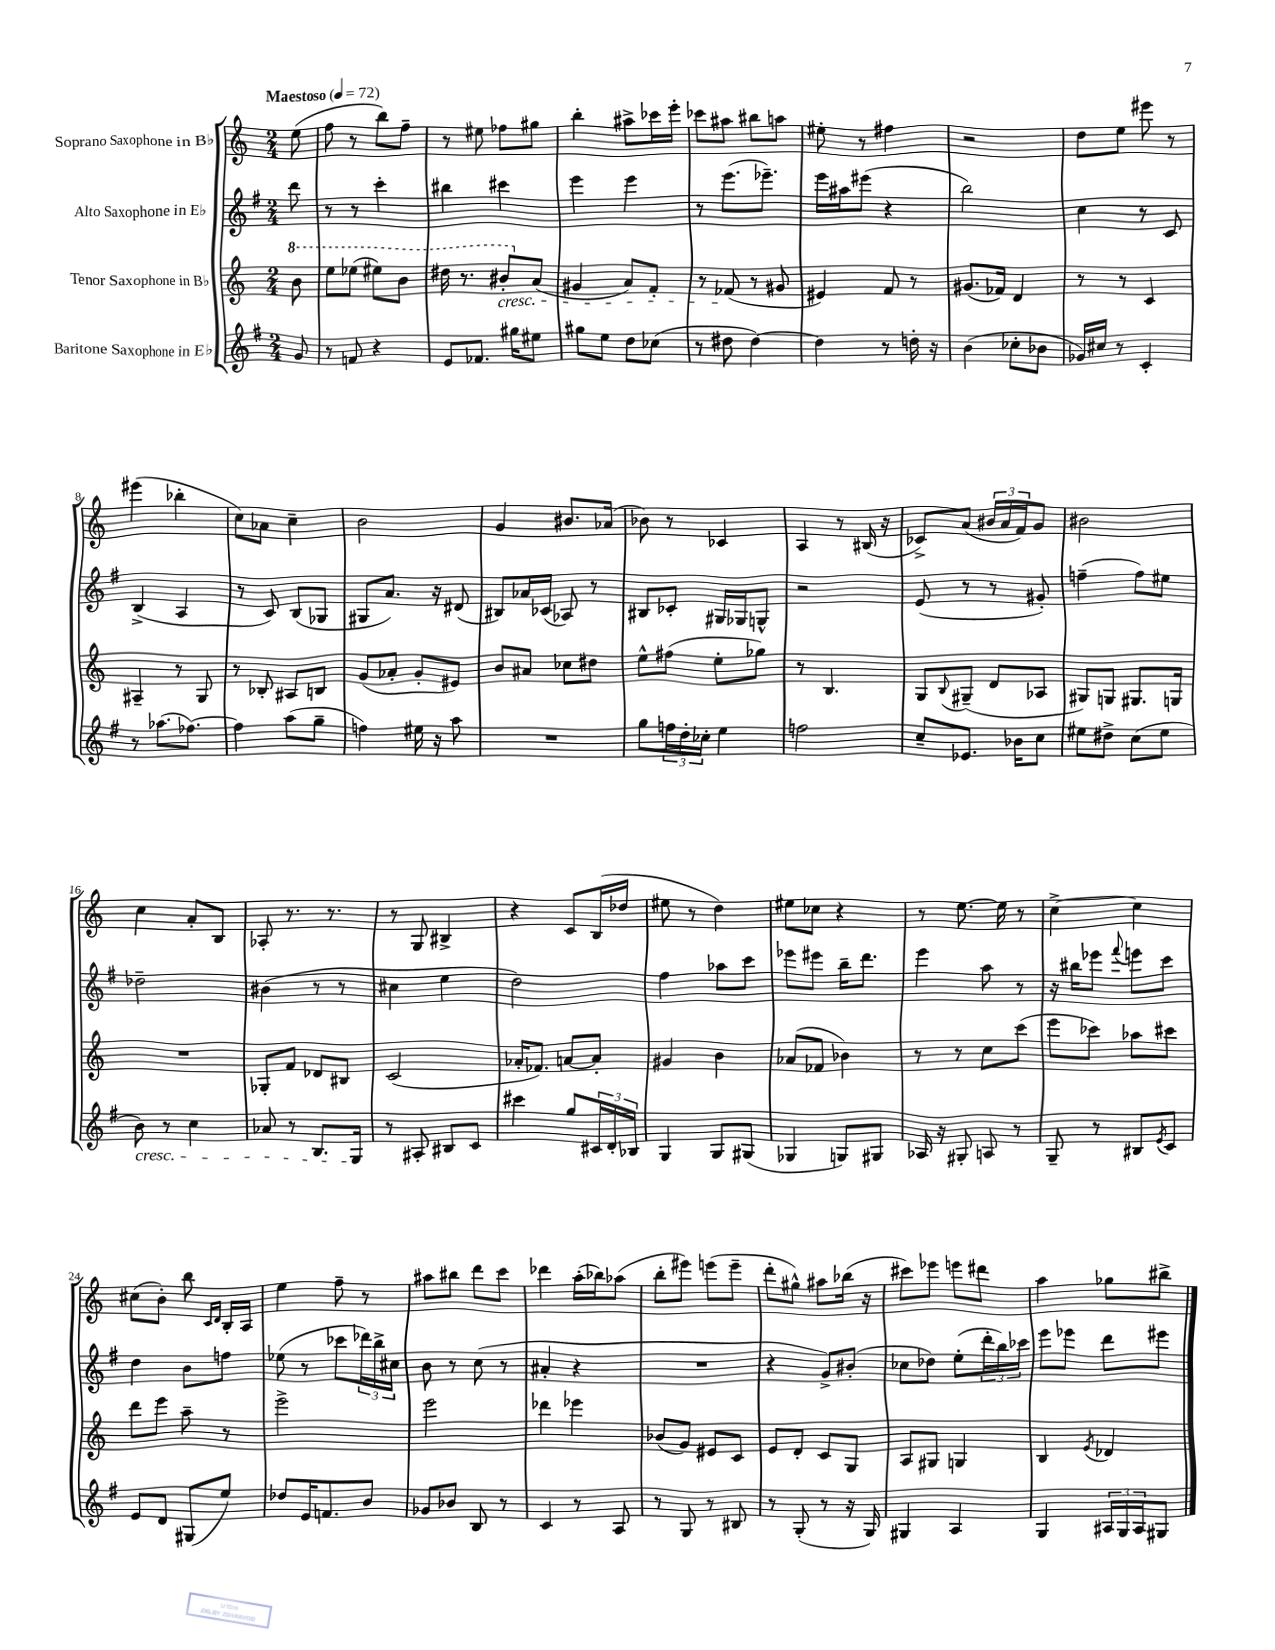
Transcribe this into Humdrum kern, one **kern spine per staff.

**kern	**kern	**kern	**kern
*staff4	*staff3	*staff2	*staff1
*clefG2	*clefG2	*clefG2	*clefG2
*k[f#]	*k[]	*k[f#]	*k[]
*M2/4	*M2/4	*M2/4	*M2/4
*MM72	*MM72	*MM72	*MM72
8g	8bb	8ddd	(8ee
=	=	=	=
8r	8eee	8r	8ff
8f	(8eee-	8r	8r
4r	8eee#)	4ccc'	8bb)
.	8bb	.	8ff~
=	=	=	=
8e	16ddd#	4bb#	8r
.	8.r	.	.
8.f-	.	.	8ee#
.	8bb#'	4ccc#	8ff-
16gg#	.	.	.
8ee#	(8a	.	8gg#
=	=	=	=
8gg#	4g#	4eee	4bb'
8ee	.	.	.
8dd	8a)	4eee	8aa#^
(8cc-	8f'	.	16ccc-
.	.	.	16eee'
=	=	=	=
8r	8r	8r	8ccc-
8dd#	(8f-	(8.eee	8aa#
[4dd#)	8r	.	8bb#
.	.	8.eee-~)	.
.	8g#	.	8aa
=	=	=	=
4dd#]	4e#)	16eee	8ee#'
.	.	16aa#	.
.	.	(8eee#	8r
8r	8f	4r	4ff#
16dd'	8r	.	.
16r	.	.	.
=	=	=	=
(4b	(8.g#	2bb)	2r
.	16f-)	.	.
8cc-'	4d	.	.
8b-	.	.	.
=	=	=	=
16g-)	8r	4cc	8dd
16cc#	.	.	.
8r	8r	.	8ee
4c'	4c	8r	8eee#
.	.	8c	8r
=	=	=	=
8r	4A#~	(4B^	(4eee#
(8.aa-	.	.	.
.	8r	4A	4bb-'
[8.ff-)	.	.	.
.	8G	.	.
=	=	=	=
4ff-]	8r	8r	8cc)
.	8B-'	8c)	8a-
(8aa	8A#	(8B	4cc~
8gg~	8B	8G-	.
=	=	=	=
4ff)	(8g	8G#	2b
.	8a-'	8.a)	.
16ee#	8g'	.	.
16r	.	16r	.
8aa	8e#)	(8d#	.
=	=	=	=
2r	8b	8B#)	4g
.	8a#	16a-	.
.	.	(16c-	.
.	8cc-	8A-)	8.b#
.	8dd#	8r	.
.	.	.	(16a-
=	=	=	=
8gg	8ee^^	8B#	8b-)
24ff	(8ff#	8c-'	8r
24dd'	.	.	.
24cc-'	.	.	.
4ee	8ee'	16G#	4c-
.	.	16G-	.
.	8gg-)	8G^^	.
=	=	=	=
2ff	8r	2r	4A
.	4.B	.	.
.	.	.	8r
.	.	.	(16B#
.	.	.	16r
=	=	=	=
8cc~	8G	(8e	8c-^)
.	8qqB	.	.
8.e-	(8G#~	8r	(8a
.	8d	8r	24b#
.	.	.	24a
16b-	.	.	.
.	.	.	24f)
8cc	8A-	8g#')	8g
=	=	=	=
8ee#	8G#)	(4ff~	2b#
8dd#^	8G	.	.
(8cc	8.G#	8ff)	.
8ee#	.	8ee#	.
.	16G	.	.
=	=	=	=
8b)	2r	2dd-~	4cc
8r	.	.	.
4cc	.	.	8a'
.	.	.	8B
=	=	=	=
8a-	8G-'	(4b#	8A-'
8r	8f	.	8.r
8.B	8d-	8r	.
.	.	.	8.r
.	8B#	8r	.
16G	.	.	.
=	=	=	=
8r	(2c	4cc#	8r
8A#'	.	.	8G
8B#	.	4ee	4B#^
8c	.	.	.
=	=	=	=
4ccc#	16a-'	2dd)	4r
.	8.f-)	.	.
8gg	[8a	.	8c
24c#	8a']	.	(16B
24d'	.	.	.
.	.	.	16dd-
24B-	.	.	.
=	=	=	=
4G	4g#	4ff#	8ee#
.	.	.	8r
8G	4b	8aa-	4dd)
(8G#	.	8ccc	.
=	=	=	=
4G-	(8a-	8eee-	8ee#
.	8f-	8eee#	8cc-
8G)	4b-)	16bb~	4r
.	.	8.ddd	.
8G#	.	.	.
=	=	=	=
16A-	8r	4eee	8r
16r	.	.	.
8G#'	8r	.	[8.ee
8A	8cc	8aa	.
.	.	.	16ee]
8r	(8ccc	8r	8r
=	=	=	=
8G~	8eee	16r	[4cc^
.	.	16bb#	.
8r	8ccc-)	8eee-	.
.	.	8qqfff#	.
8B#	8aa-	8eee	4cc]
8qe	.	.	.
8c	8ccc#	8ccc	.
=	=	=	=
8e	8ddd	4dd	(8cc#
8d	8eee	.	8b')
(8G#	8aa~	8b	8bb
.	.	.	16qqc
.	.	.	16qqd
8ee)	8r	8ff	16B'
.	.	.	16A
=	=	=	=
8dd-	2eee^	(8ee-	4ee
16e	.	8r	.
8.f	.	.	.
.	.	8ccc-	8ff~
8b	.	24ddd-)	8r
.	.	24bb^	.
.	.	24cc#	.
=	=	=	=
8g-	2eee	8b	8aa#
8b-	.	8r	8bb#
8B	.	(8cc	8ddd
8r	.	8r	8ccc
=	=	=	=
4c	4ddd-	4a#'	4ddd-
8r	4eee-	4r	(16aa'
.	.	.	16bb-)
8A	.	.	(8aa-
=	=	=	=
8r	(8b-	2r	8bb'
8G	8g)	.	8eee#)
8r	8e#	.	(8eee
8B#	8c	.	8eee~
=	=	=	=
8r	8e	4r	8ddd'
(8G'	8d'	.	8gg#^^)
8r	8c	8g^)	8aa#
16r	8G	(8b#'	(16bb-
16G)	.	.	16r
=	=	=	=
4G#	8A	8cc-	8ccc#)
.	8G#	8dd-)	8eee-
4A	4G	(8ee'	8eee
.	.	24ddd'	8ddd#
.	.	24bb)	.
.	.	24ccc-	.
=	=	=	=
4G	4B	8eee	4aa
.	.	8eee-	.
.	8qe	.	.
24A#	4d-	8ddd	8gg-
24G	.	.	.
24A#	.	.	.
8G#	.	8eee#	8bb#^
==	==	==	==
*-	*-	*-	*-
